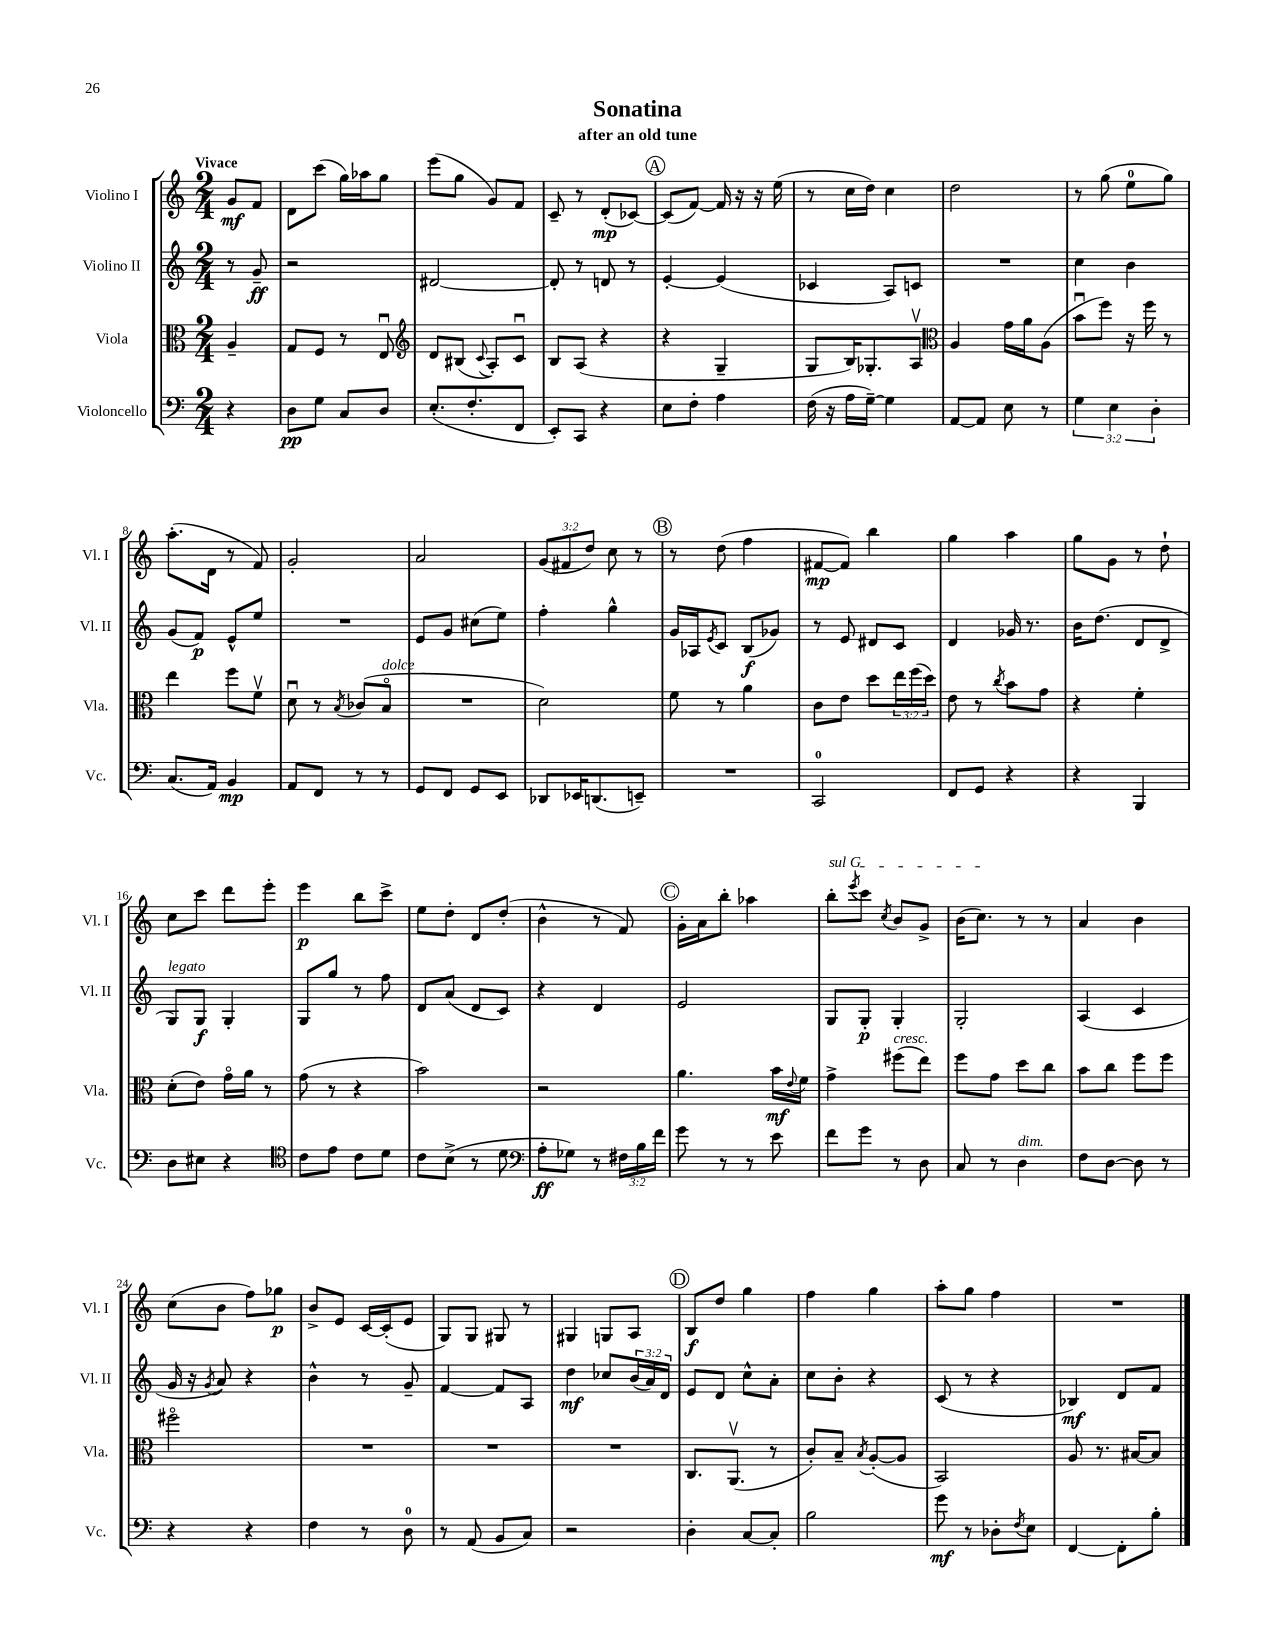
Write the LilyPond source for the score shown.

\header { title = "Sonatina" subtitle = "after an old tune" }
<<
\new StaffGroup <<
\new Staff = "s0" \with { instrumentName = "Violino I" shortInstrumentName = "Vl. I" } {
    \clef treble \key c \major \numericTimeSignature \time 2/4 \override Staff.TupletNumber.text = #tuplet-number::calc-fraction-text \partial 4 \tempo "Vivace"
    g'8\mf f'8 |
    d'8 c'''8( g''16) aes''16 g''8 |
    e'''8( g''8 g'8) f'8 |
    c'8-- r8 d'8-.\mp( ces'8~) |
    \mark \markup { \circle "A" } ces'8( f'8~) f'16 r16 r16 e''16( |
    r8 c''16 d''16) c''4 |
    d''2 |
    r8 g''8( e''8-0 g''8) |
    a''8.-.( d'16 r8 f'8) |
    g'2-. |
    a'2 |
    \tuplet 3/2 { g'8( fis'8 d''8) } c''8 r8 |
    \mark \markup { \circle "B" } r8 d''8( f''4 |
    fis'8~\mp fis'8) b''4 |
    g''4 a''4 |
    g''8 g'8 r8 d''8-! |
    c''8 c'''8 d'''8 e'''8-. |
    e'''4\p b''8 c'''8-> |
    e''8 d''8-. d'8 d''8-.( |
    b'4-^ r8 f'8) |
    \mark \markup { \circle "C" } g'16-. a'16 b''8-. aes''4 |
    \once \override TextSpanner.bound-details.left.text = \markup { \italic "sul G" } b''8-.\startTextSpan \acciaccatura { e'''8 } c'''8 \acciaccatura { c''8 } b'8 g'8-> |
    b'16( c''8.\stopTextSpan) r8 r8 |
    a'4 b'4 |
    c''8( b'8 f''8) ges''8\p |
    b'8-> e'8 c'16~ c'16-.( e'8 |
    g8) g8 gis8 r8 |
    gis4 g8 a8 |
    \mark \markup { \circle "D" } b8\f d''8 g''4 |
    f''4 g''4 |
    a''8-. g''8 f''4 |
    R2 \bar "|." |
}
\new Staff = "s1" \with { instrumentName = "Violino II" shortInstrumentName = "Vl. II" } {
    \clef treble \key c \major \numericTimeSignature \time 2/4 \override Staff.TupletNumber.text = #tuplet-number::calc-fraction-text \partial 4
    r8 g'8--\ff |
    r2 |
    dis'2~ |
    dis'8-. r8 d'8 r8 |
    \mark \markup { \circle "A" } e'4~-. e'4( |
    ces'4 a8) c'8 |
    R2 |
    c''4 b'4 |
    g'8( f'8\p) e'8-^ e''8 |
    R2 |
    e'8 g'8 cis''8( e''8) |
    f''4-. g''4-^ |
    \mark \markup { \circle "B" } g'16 aes16 \acciaccatura { e'8 } c'8 b8\f( ges'8) |
    r8 e'8 dis'8 c'8 |
    d'4 ges'16 r8. |
    b'16 d''8.( d'8 d'8-> |
    g8^\markup { \italic "legato" }) g8\f g4-. |
    g8 g''8 r8 f''8 |
    d'8 a'8( d'8 c'8) |
    r4 d'4 |
    \mark \markup { \circle "C" } e'2 |
    g8 g8-.\p g4-. |
    g2-. |
    a4( c'4 |
    g'16 r16 \acciaccatura { g'8 } a'8) r4 |
    b'4-^ r8 g'8-- |
    f'4~ f'8 a8 |
    d''4\mf ces''8 \tuplet 3/2 { b'16( a'16) d'16 } |
    \mark \markup { \circle "D" } e'8 d'8 c''8-^ a'8-. |
    c''8 b'8-. r4 |
    c'8( r8 r4 |
    bes4\mf) d'8 f'8 \bar "|." |
}
\new Staff = "s2" \with { instrumentName = "Viola" shortInstrumentName = "Vla." } {
    \clef alto \key c \major \numericTimeSignature \time 2/4 \override Staff.TupletNumber.text = #tuplet-number::calc-fraction-text \partial 4
    a4-- |
    g8 f8 r8 e8\downbow |
    \clef treble d'8 bis8( \appoggiatura { c'8 } a8-.) c'8\downbow |
    b8 a8( r4 |
    \mark \markup { \circle "A" } r4 g4-- |
    g8 b16) ges8.-. a8\upbow |
    \clef alto a4 g'16 a'16 a8( |
    b'8\downbow f''8) r16 f''16 r8 |
    e''4 f''8 f'8\upbow |
    d'8\downbow r8 \acciaccatura { b8 } ces'8( b8\flageolet^\markup { \italic "dolce" } |
    R2 |
    d'2) |
    \mark \markup { \circle "B" } f'8 r8 a'4 |
    c'8 e'8 d''8 \tuplet 3/2 { e''16 f''16( d''16) } |
    e'8 r8 \acciaccatura { c''8 } b'8 g'8 |
    r4 f'4-. |
    d'8-.( e'8) g'16\flageolet a'16 r8 |
    g'8( r8 r4 |
    b'2) |
    r2 |
    \mark \markup { \circle "C" } a'4. b'16\mf \appoggiatura { e'8 } f'16 |
    g'4-> fis''8^\markup { \italic "cresc." }( e''8) |
    f''8 g'8 d''8 c''8 |
    b'8 c''8 f''8 f''8 |
    fis''2\flageolet |
    R2 |
    R2 |
    R2 |
    \mark \markup { \circle "D" } c8. a,8.\upbow( r8 |
    c'8-.) b8-- \acciaccatura { b8 } a8~-.( a8 |
    b,2) |
    a8 r8. bis16~ bis8 \bar "|." |
}
\new Staff = "s3" \with { instrumentName = "Violoncello" shortInstrumentName = "Vc." } {
    \clef bass \key c \major \numericTimeSignature \time 2/4 \override Staff.TupletNumber.text = #tuplet-number::calc-fraction-text \partial 4
    r4 |
    d8\pp g8 c8 d8 |
    e8.-.( f8.-. f,8 |
    e,8-.) c,8 r4 |
    \mark \markup { \circle "A" } e8 f8-. a4 |
    f16( r16 a16 g16~--) g4 |
    a,8~ a,8 e8 r8 |
    \tuplet 3/2 { g4 e4 d4-. } |
    c8.( a,16) b,4\mp |
    a,8 f,8 r8 r8 |
    g,8 f,8 g,8 e,8 |
    des,8 ees,16 d,8.( e,8--) |
    \mark \markup { \circle "B" } R2 |
    c,2-0 |
    f,8 g,8 r4 |
    r4 b,,4 |
    d8 eis8 r4 |
    \clef tenor c'8 e'8 c'8 d'8 |
    c'8 b8->( r8 d'8 |
    \clef bass a8-.\ff ges8) r8 \tuplet 3/2 { fis16 b16 f'16 } |
    \mark \markup { \circle "C" } g'8 r8 r8 e'8 |
    f'8 g'8 r8 d8 |
    c8 r8 d4^\markup { \italic "dim." } |
    f8 d8~ d8 r8 |
    r4 r4 |
    f4 r8 d8-0 |
    r8 a,8( b,8 c8) |
    r2 |
    \mark \markup { \circle "D" } d4-. c8~ c8-. |
    b2 |
    g'8\mf r8 des8-. \acciaccatura { f8 } e8 |
    f,4~ f,8-. b8-. \bar "|." |
}
>>
>>
